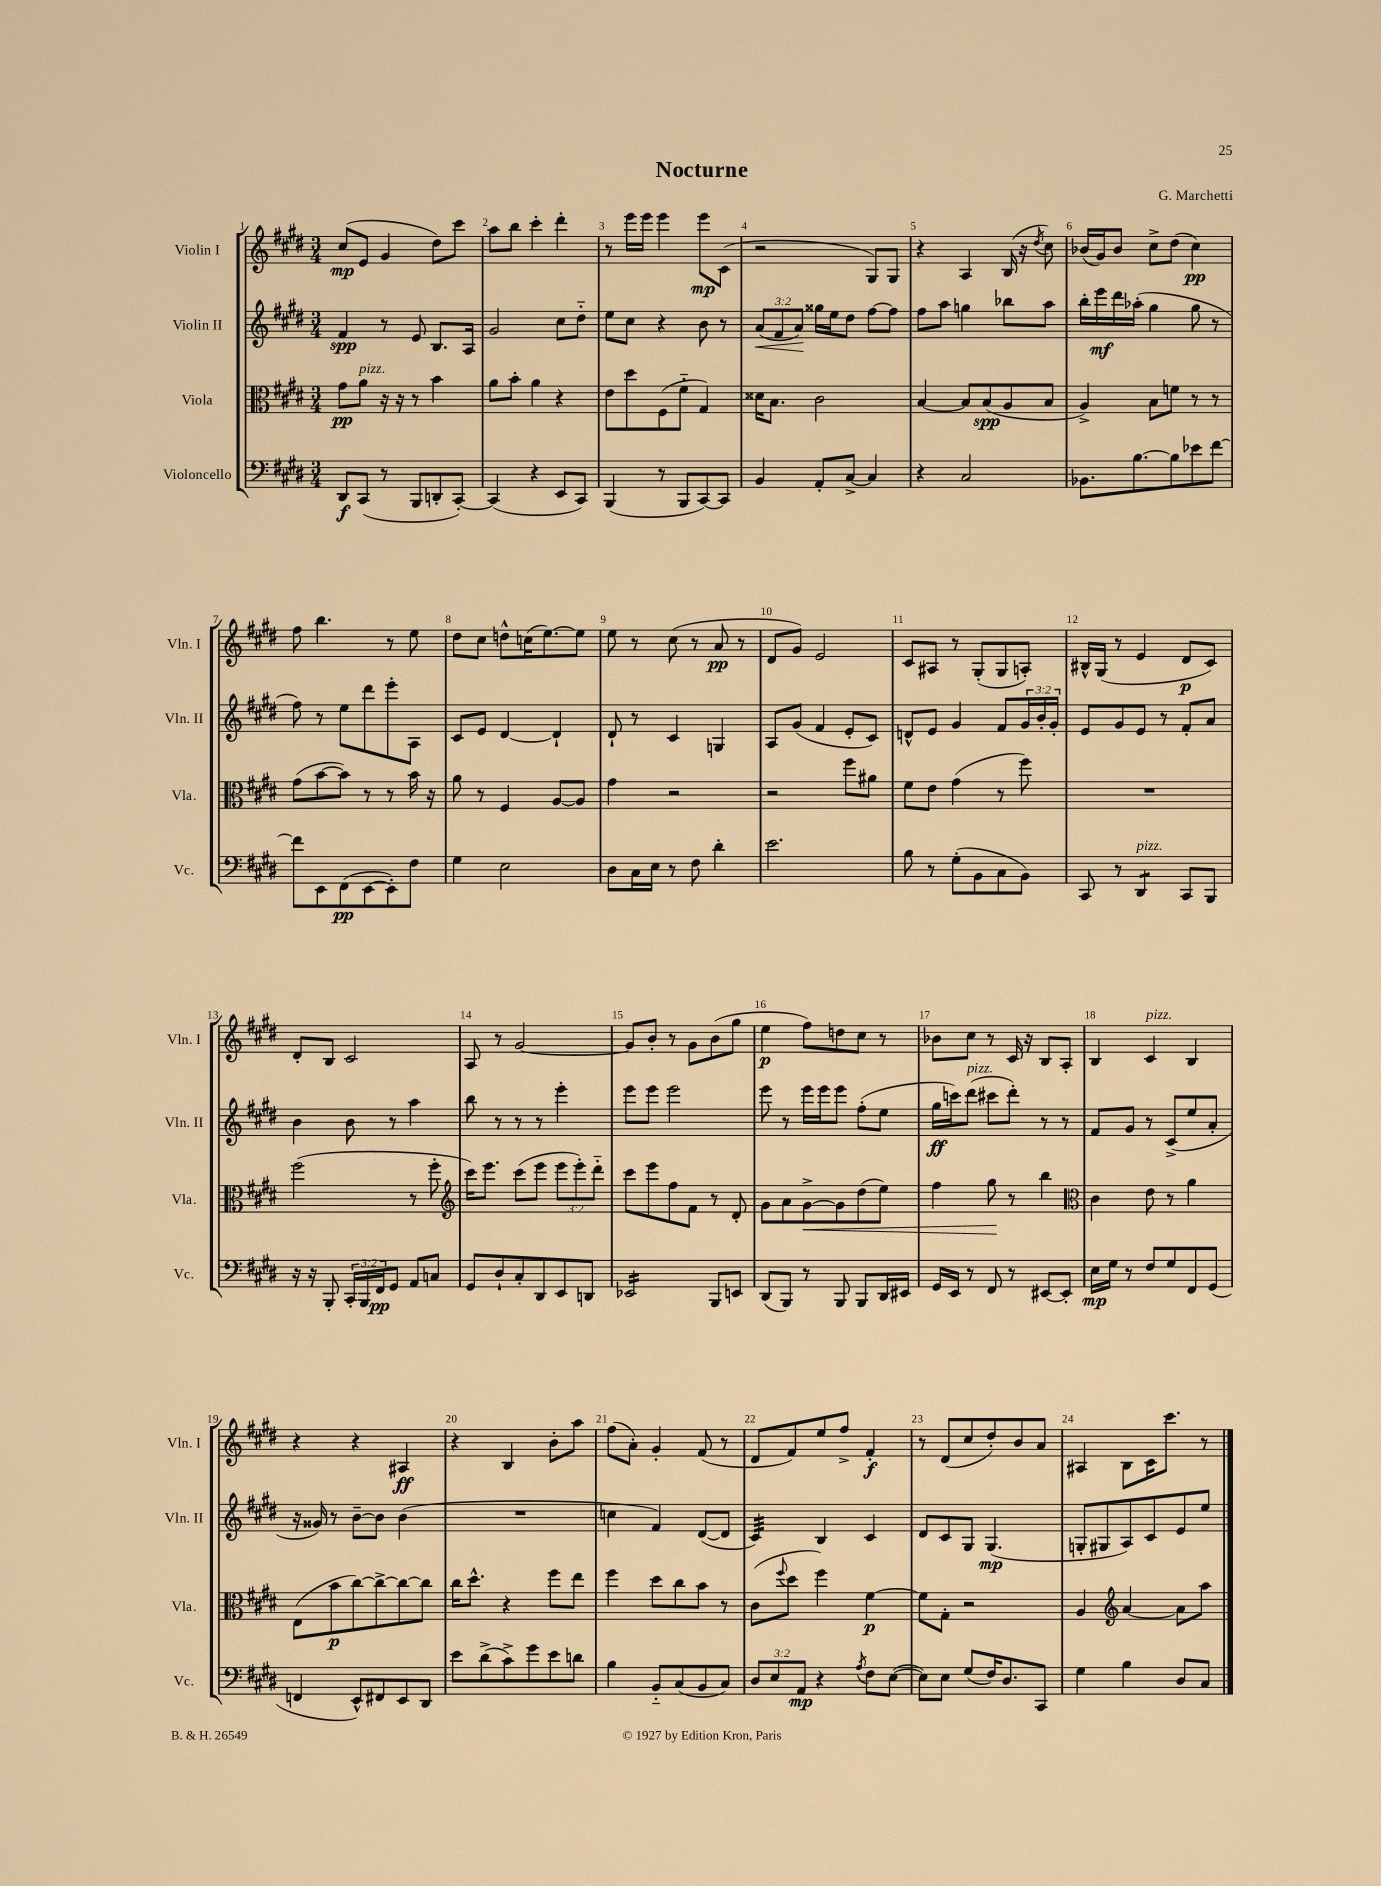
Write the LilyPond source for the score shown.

\header { title = "Nocturne" composer = "G. Marchetti" }
<<
\new StaffGroup <<
\new Staff = "s0" \with { instrumentName = "Violin I" shortInstrumentName = "Vln. I" } {
    \clef treble \key e \major \numericTimeSignature \time 3/4
    cis''8\mp( e'8 gis'4 dis''8) cis'''8 |
    a''8 b''8 cis'''4-. dis'''4-. |
    r8 e'''16 e'''16 e'''4 e'''8\mp cis'8( |
    r2 gis8) gis8 |
    r4 a4 b16( r16 \acciaccatura { dis''8 } cis''8) |
    bes'16( gis'16) bes'8 cis''8-> dis''8( cis''4\pp) |
    fis''8 b''4. r8 e''8 |
    dis''8 cis''8 d''8-^ c''16( e''8.~) e''8 |
    e''8 r8 cis''8( r8 a'8\pp r8 |
    dis'8 gis'8) e'2 |
    cis'8 ais8 r8 gis8-.( gis8 a8-.) |
    bis16-^ gis16( r8 e'4 dis'8\p cis'8) |
    dis'8-. b8 cis'2 |
    a8 r8 gis'2~ |
    gis'8 b'8-. r8 gis'8 b'8( gis''8 |
    e''4\p fis''8) d''8 cis''8 r8 |
    bes'8 cis''8 r8 cis'16 r16 b8 a8-. |
    b4 cis'4^\markup { \italic "pizz." } b4 |
    r4 r4 ais4\ff |
    r4 b4 b'8-. a''8 |
    fis''8( a'8-.) gis'4-. fis'8( r8 |
    dis'8 fis'8) e''8 fis''8-> fis'4-.\f |
    r8 dis'8( cis''8 dis''8-.) b'8 a'8 |
    ais4 b8 cis'16 cis'''8. r8 \bar "|." |
}
\new Staff = "s1" \with { instrumentName = "Violin II" shortInstrumentName = "Vln. II" } {
    \clef treble \key e \major \numericTimeSignature \time 3/4 \override Staff.TupletNumber.text = #tuplet-number::calc-fraction-text
    fis'4\spp r8 e'8 b8. a16 |
    gis'2 cis''8 dis''8-_ |
    e''8 cis''8 r4 b'8 r8 |
    \tuplet 3/2 { a'8\<( fis'8 a'8\!) } gisis''16 e''16 dis''8 fis''8~ fis''8 |
    fis''8 a''8 g''4 bes''8 a''8 |
    b''16-. e'''16\mf dis'''16 aes''16-.( gis''4 gis''8 r8 |
    fis''8) r8 e''8 dis'''8 e'''8-. a8 |
    cis'8 e'8 dis'4~ dis'4-! |
    dis'8-! r8 cis'4 g4 |
    a8 gis'8( fis'4 e'8-. cis'8) |
    d'8-^ e'8 gis'4 fis'8 \tuplet 3/2 { gis'16 b'16-. gis'16-. } |
    e'8 gis'8 e'8 r8 fis'8-. a'8 |
    b'4 b'8 r8 a''4 |
    b''8 r8 r8 r8 e'''4-. |
    e'''8 e'''8 e'''2 |
    e'''8 r8 e'''16 e'''16 e'''8 fis''8-.( e''8 |
    gis''16\ff c'''16) dis'''8^\markup { \italic "pizz." }( cis'''8 dis'''8-.) r8 r8 |
    fis'8 gis'8 r8 cis'8->( e''8 a'8-. |
    r16 gisis'16) r8 b'8~-- b'8 b'4( |
    R2. |
    c''4 fis'4) dis'8~( dis'8 |
    cis'4:32) b4 cis'4 |
    dis'8 cis'8 gis8 gis4.\mp( |
    g8-. gis8 a8) cis'8 e'8 e''8 \bar "|." |
}
\new Staff = "s2" \with { instrumentName = "Viola" shortInstrumentName = "Vla." } {
    \clef alto \key e \major \numericTimeSignature \time 3/4 \override Staff.TupletNumber.text = #tuplet-number::calc-fraction-text
    gis'8\pp a'8^\markup { \italic "pizz." } r16 r16 r8 b'4 |
    a'8 b'8-. a'4 r4 |
    e'8 dis''8 fis8( fis'8-_ gis4) |
    disis'16 b8. cis'2 |
    b4~ b8 b8\spp( a8 b8 |
    a4->) b8 f'8 r8 r8 |
    gis'8( b'8~ b'8) r8 r8 b'16 r16 |
    a'8 r8 fis4 a8~ a8 |
    gis'4 r2 |
    r2 fis''8 ais'8 |
    fis'8 e'8 gis'4( r8 fis''8) |
    R2. |
    fis''2( r8 fis''8-. |
    \clef treble cis'''16) e'''8. cis'''8( e'''8 \tuplet 3/2 { e'''8 e'''8-.) dis'''8-_ } |
    cis'''8 e'''8 fis''8 fis'8 r8 dis'8-. |
    gis'8 a'8 gis'8~->\< gis'8 dis''8( e''8) |
    fis''4 gis''8\! r8 b''4 |
    \clef alto cis'4 e'8 r8 a'4 |
    e8( b'8\p cis''8~) cis''8~-> cis''8~ cis''8 |
    cis''16 dis''8.-^ r4 fis''8 e''8 |
    fis''4 dis''8 cis''8 b'8 r8 |
    cis'8( \appoggiatura { fis''8 } dis''8 fis''4) fis'4~\p |
    fis'8 gis8-. r2 |
    a4 \clef treble a'4~ a'8 a''8 \bar "|." |
}
\new Staff = "s3" \with { instrumentName = "Violoncello" shortInstrumentName = "Vc." } {
    \clef bass \key e \major \numericTimeSignature \time 3/4 \override Staff.TupletNumber.text = #tuplet-number::calc-fraction-text
    dis,8\f cis,8( r8 b,,8 d,8-. cis,8~-.) |
    cis,4( r4 e,8 cis,8) |
    b,,4( r8 b,,8 cis,8~) cis,8 |
    b,4 a,8-. cis8~-> cis4 |
    r4 cis2 |
    bes,8. b8.~ b8 ees'8 fis'8~ |
    fis'8 e,8 fis,8\pp( e,8~ e,8-.) fis8 |
    gis4 e2 |
    dis8 cis16 e16 r8 fis8 dis'4-. |
    e'2. |
    b8 r8 gis8-.( b,8 cis8 b,8) |
    cis,8 r8 dis,4:8^\markup { \italic "pizz." } cis,8 b,,8 |
    r16 r16 b,,8-. \tuplet 3/2 { cis,16-. b,,16 fis,16\pp } gis,8 a,8 c8 |
    gis,8 dis8-! cis8-. dis,8 e,8 d,8 |
    ees,2:16 b,,8 e,8 |
    dis,8( b,,8) r8 b,,8 b,,8 dis,16 eis,16 |
    gis,16 e,16 r8 fis,8 r8 eis,8~ eis,8-. |
    e16\mp gis16 r8 fis8 gis8 fis,8 gis,8( |
    f,4 e,8-^) fis,8 e,8 dis,8 |
    e'8 dis'8->( cis'8->) gis'8 e'8 d'8 |
    b4 b,8-_ cis8( b,8 cis8) |
    \tuplet 3/2 { dis8 e8 a,8\mp } r4 \acciaccatura { a8 } fis8 e8~( |
    e8) e8 gis8( fis16) dis8. cis,8 |
    gis4 b4 dis8 cis8 \bar "|." |
}
>>
>>
\layout { \context { \Score \override BarNumber.break-visibility = ##(#f #t #t) barNumberVisibility = #all-bar-numbers-visible } }
